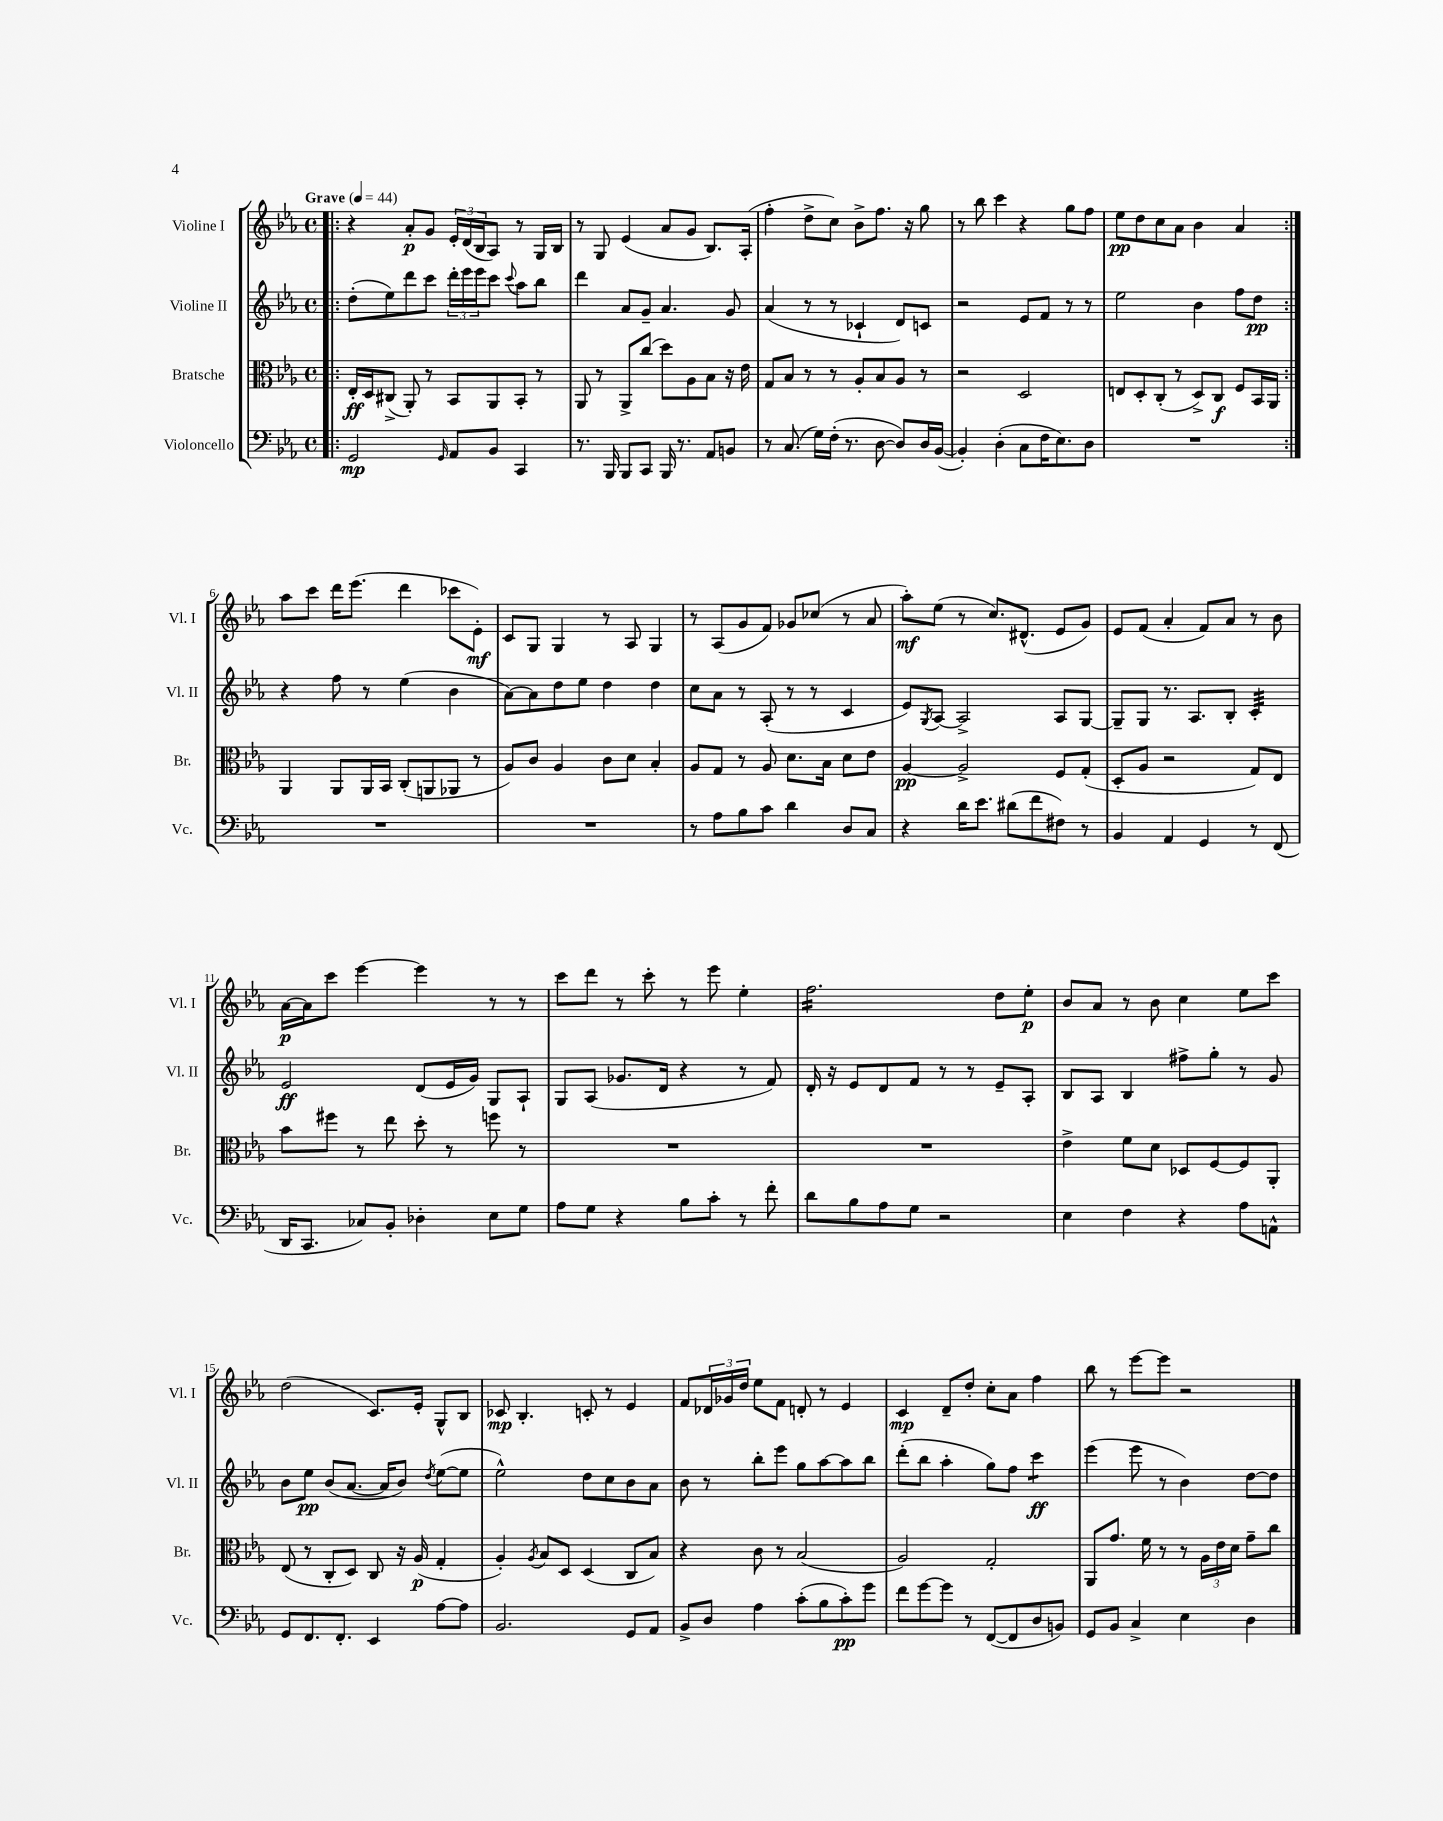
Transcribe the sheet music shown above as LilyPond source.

<<
\new StaffGroup <<
\new Staff = "s0" \with { instrumentName = "Violine I" shortInstrumentName = "Vl. I" } {
    \clef treble \key ees \major \defaultTimeSignature \time 4/4 \tempo "Grave" 4 = 44
    \repeat volta 2 { \bar ".|:" r4 aes'8-.\p g'8 \tuplet 3/2 { ees'16-. d'16( bes16 } aes8) r8 g16 bes16 |
    r8 g8 ees'4( aes'8 g'8 bes8.) aes16-.( |
    f''4-. d''8-> c''8) bes'8-> f''8. r16 g''8 |
    r8 bes''8 c'''4 r4 g''8 f''8 |
    ees''8\pp d''8 c''8 aes'8 bes'4 aes'4 | }
    aes''8 c'''8 d'''16 ees'''8.( d'''4 ces'''8 ees'8-.\mf) |
    c'8 g8 g4 r8 aes8 g4 |
    r8 aes8( g'8 f'8) ges'8 ces''8( r8 aes'8 |
    aes''8-.\mf) ees''8( r8 c''8.) dis'8.-^( ees'8 g'8) |
    ees'8 f'8( aes'4-. f'8) aes'8 r8 bes'8 |
    aes'16~\p aes'16 c'''8 ees'''4~ ees'''4 r8 r8 |
    c'''8 d'''8 r8 c'''8-. r8 ees'''8 ees''4-. |
    f''2.:16 d''8 ees''8-.\p |
    bes'8 aes'8 r8 bes'8 c''4 ees''8 c'''8 |
    d''2( c'8.) ees'16-. g8-^ bes8 |
    ces'8\mp bes4.-. c'8-. r8 ees'4 |
    f'8 \tuplet 3/2 { des'16 ges'16 d''16 } ees''8 f'8 d'8-. r8 ees'4 |
    c'4\mp d'8-- d''8-. c''8-. aes'8 f''4 |
    bes''8 r8 ees'''8~ ees'''8 r2 \bar "|." |
}
\new Staff = "s1" \with { instrumentName = "Violine II" shortInstrumentName = "Vl. II" } {
    \clef treble \key ees \major \defaultTimeSignature \time 4/4
    \repeat volta 2 { \bar ".|:" d''8-.( ees''8) d'''8 c'''8 \tuplet 3/2 { d'''16-. ees'''16 ees'''16 } c'''8 \appoggiatura { c'''8 } aes''8 bes''8 |
    d'''4 aes'8 g'8-- aes'4. g'8 |
    aes'4( r8 r8 ces'4-! d'8) c'8 |
    r2 ees'8 f'8 r8 r8 |
    ees''2 bes'4 f''8 d''8\pp | }
    r4 f''8 r8 ees''4( bes'4 |
    aes'8~) aes'8 d''8 ees''8 d''4 d''4 |
    c''8 aes'8 r8 aes8-.( r8 r8 c'4 |
    ees'8) \acciaccatura { g8 } aes8~ aes2-> aes8 g8~ |
    g8-- g8 r8. aes8. bes8-. c'4:32-. |
    ees'2\ff d'8( ees'16 g'16) g8 aes8-! |
    g8 aes8( ges'8. d'16 r4 r8 f'8) |
    d'16-. r16 ees'8 d'8 f'8 r8 r8 ees'8-- aes8-. |
    bes8 aes8 bes4 fis''8-> g''8-. r8 g'8 |
    bes'8 ees''8\pp bes'8( aes'8.~ aes'16 bes'8) \acciaccatura { d''8 } ees''8~( ees''8 |
    ees''2-^) d''8 c''8 bes'8 aes'8 |
    bes'8 r8 bes''8-. ees'''8 g''8 aes''8~ aes''8 bes''8 |
    d'''8-.( bes''8 aes''4-. g''8) f''8 c'''4:8\ff |
    ees'''4( ees'''8 r8 bes'4) d''8~ d''8 \bar "|." |
}
\new Staff = "s2" \with { instrumentName = "Bratsche" shortInstrumentName = "Br." } {
    \clef alto \key ees \major \defaultTimeSignature \time 4/4
    \repeat volta 2 { \bar ".|:" ees16-.\ff d16 cis8->( aes,8-.) r8 bes,8 aes,8 bes,8-. r8 |
    aes,8 r8 aes,8-> c''8( d''8) aes8 bes8 r16 ees'16 |
    g8 bes8 r8 r8 aes8-. bes8 aes8 r8 |
    r2 d2 |
    e8 d8-. c8-.( r8 d8->) c8\f f8 bes,16 aes,16 | }
    aes,4 aes,8 aes,16 bes,16 c8-.( a,8 aes,8 r8 |
    aes8) c'8 aes4 c'8 d'8 bes4-. |
    aes8 g8 r8 aes8 d'8. bes16 d'8 ees'8 |
    aes4~\pp aes2-> f8 g8-.( |
    d8-. aes8 r2 g8) ees8 |
    bes'8 fis''8 r8 ees''8 d''8-. r8 f''8 r8 |
    R1 |
    R1 |
    ees'4-> f'8 d'8 des8 f8~ f8 aes,8-. |
    ees8( r8 c8-. d8) c8 r16 aes16\p( g4-. |
    aes4-.) \acciaccatura { aes8 } bes8 d8 d4( c8 bes8) |
    r4 c'8 r8 bes2( |
    aes2) g2-. |
    aes,8 g'8. f'16 r8 r8 \tuplet 3/2 { aes16 ees'16 d'16 } g'8-- c''8 \bar "|." |
}
\new Staff = "s3" \with { instrumentName = "Violoncello" shortInstrumentName = "Vc." } {
    \clef bass \key ees \major \defaultTimeSignature \time 4/4
    \repeat volta 2 { \bar ".|:" g,2\mp \grace { g,16 } aes,8 bes,8 c,4 |
    r8. bes,,16 bes,,8 c,8 bes,,16 r8. aes,8 b,8 |
    r8 c8.( g16) f16-.( r8. d8~ d8) d16 bes,16~( |
    bes,4-.) d4-.( c8 f16 ees8.) d8 |
    R1 | }
    R1 |
    R1 |
    r8 aes8 bes8 c'8 d'4 d8 c8 |
    r4 d'16 ees'8. dis'8( f'8 fis8) r8 |
    bes,4 aes,4 g,4 r8 f,8( |
    d,16 c,8. ces8) bes,8-. des4-. ees8 g8 |
    aes8 g8 r4 bes8 c'8-. r8 f'8-. |
    d'8 bes8 aes8 g8 r2 |
    ees4 f4 r4 aes8 a,8-^ |
    g,8 f,8. f,8.-. ees,4 aes8~ aes8 |
    bes,2. g,8 aes,8 |
    bes,8-> d8 aes4 c'8-.( bes8 c'8-.\pp) g'8 |
    f'8 g'8~ g'8 r8 f,8~( f,8 d8 b,8) |
    g,8 bes,8 c4-> ees4 d4 \bar "|." |
}
>>
>>
